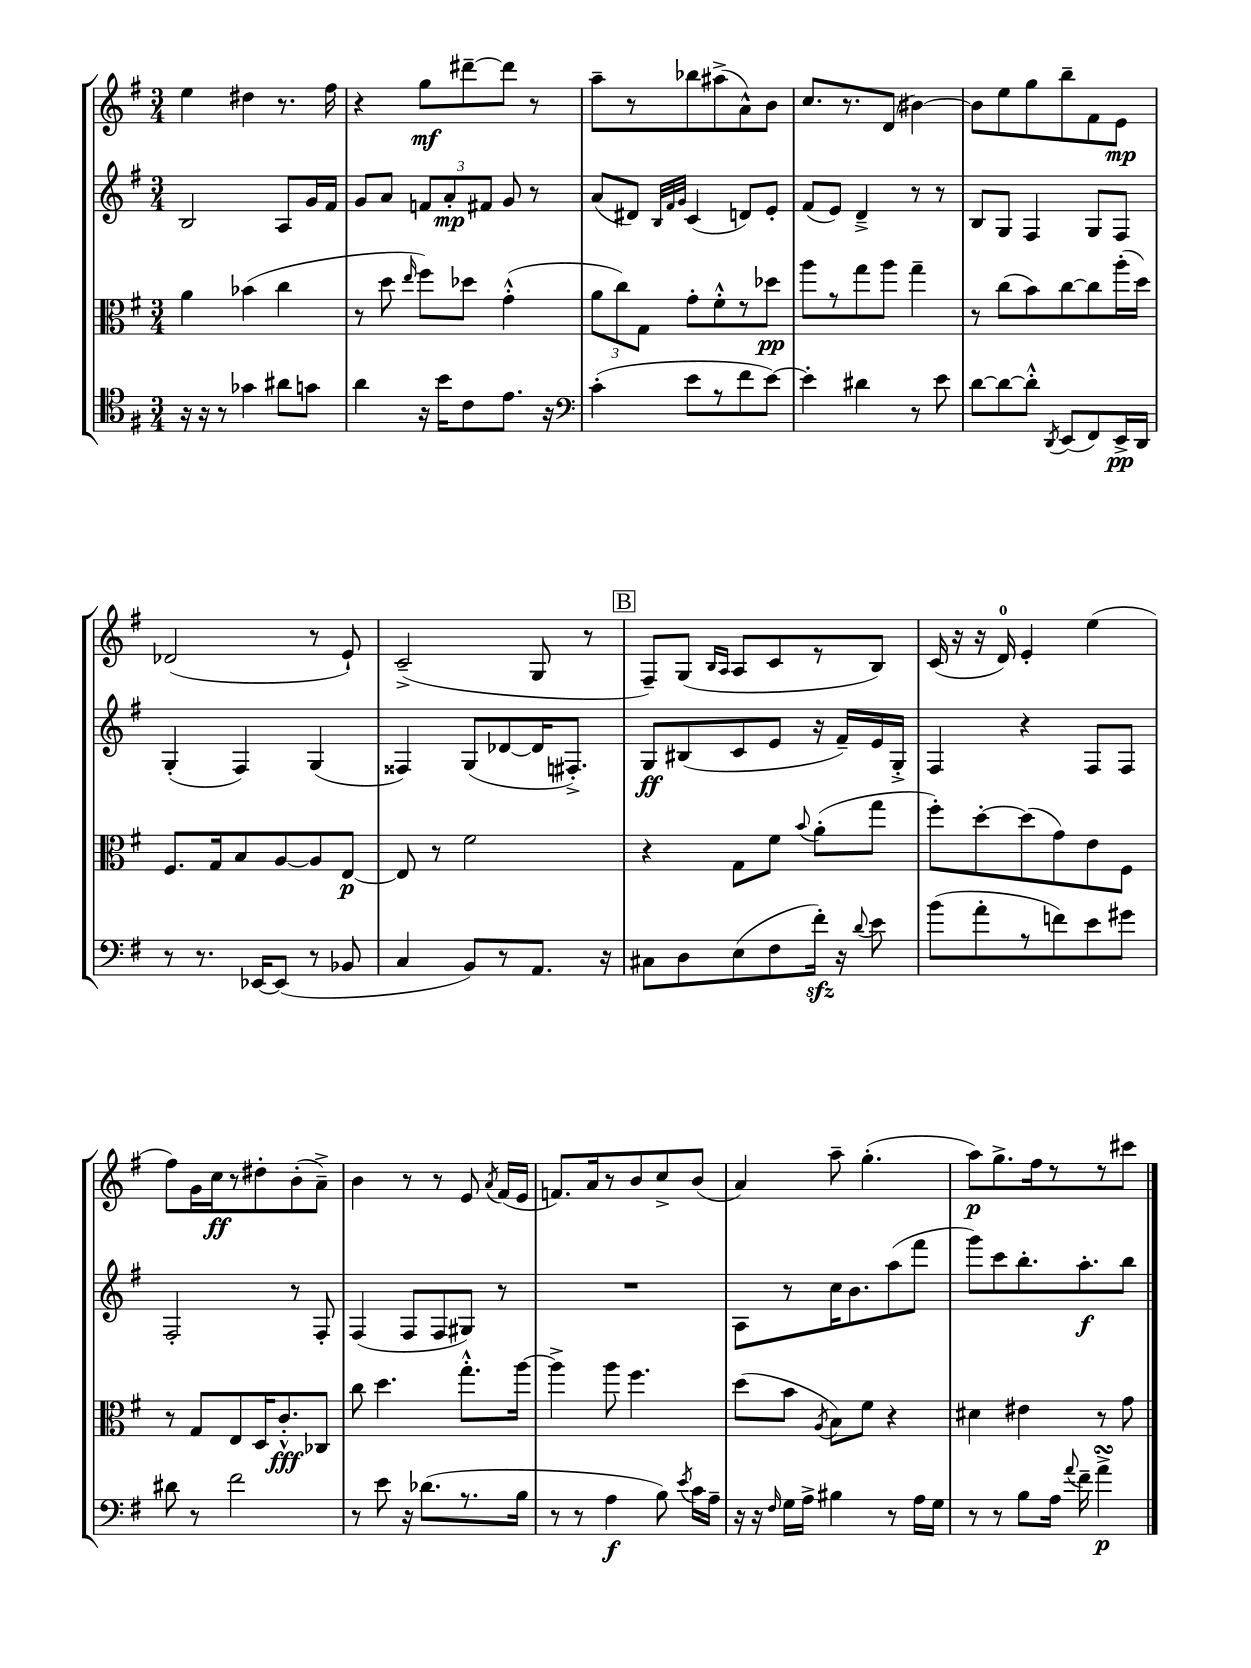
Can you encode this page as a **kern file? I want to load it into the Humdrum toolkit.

**kern	**dynam	**kern	**dynam	**kern	**dynam	**kern	**dynam
*part4	*part4	*part3	*part3	*part2	*part2	*part1	*part1
*staff4	*staff4	*staff3	*staff3	*staff2	*staff2	*staff1	*staff1
*clefC4	*	*clefC3	*	*clefG2	*	*clefG2	*
*k[f#]	*	*k[f#]	*	*k[f#]	*	*k[f#]	*
*M3/4	*	*M3/4	*	*M3/4	*	*M3/4	*
=60	=60	=60	=60	=60	=60	=60	=60
16r	.	4a\	.	2B/	.	4ee\	.
16r	.	.	.	.	.	.	.
8r	.	.	.	.	.	.	.
4g-X\	.	(4b-X\	.	.	.	4dd#X\	.
8a#X\L	.	4cc\	.	8A/L	.	8.r	.
8gn\J	.	.	.	16g/L	.	.	.
.	.	.	.	16f#/JJ	.	16ff#\	.
=61	=61	=61	=61	=61	=61	=61	=61
4a\	.	8r	.	8g/L	.	4r	.
.	.	8dd\	.	8a/J	.	.	.
.	.	16qqee/	.	.	.	.	.
16r	.	8ff#\L)	.	12fn/L	.	8gg\L	mf
16b\KL	.	.	.	.	.	.	.
.	.	.	.	12a'/	mp	.	.
8c\	.	8dd-X\J	.	.	.	[8ddd#X~\	.
.	.	.	.	12f#X/J	.	.	.
8.e\J	.	(4g'^^\	.	8g/	.	8ddd#\J]	.
.	.	.	.	8r	.	8r	.
16r	.	.	.	.	.	.	.
=62	=62	=62	=62	=62	=62	=62	=62
*clefF4	*	*	*	*	*	*	*
(4c'\	.	12a\L	.	(8a/L	.	8aa~\L	.
.	.	12cc\)	.	.	.	.	.
.	.	.	.	8d#X/J)	.	8r	.
.	.	12G\J	.	.	.	.	.
.	.	.	.	32qqB/LLL	.	.	.
.	.	.	.	32qqf#/	.	.	.
.	.	.	.	32qqg/JJJ	.	.	.
8e\L	.	8g'\L	.	(4c/	.	8bb-X\	.
8r	.	8f#'^^\	.	.	.	(8aa#X^\	.
8f#\	.	8r	.	8dn/L)	.	8a^^\)	.
[8e\J)	.	8dd-X\J	pp	8e'/J	.	8b\J	.
=63	=63	=63	=63	=63	=63	=63	=63
4e'\]	.	8aa\L	.	(8f#/L	.	8.cc/L	.
.	.	8r	.	8e/J)	.	.	.
.	.	.	.	.	.	8.r	.
4d#X\	.	8gg\	.	4d~^/	.	.	.
.	.	8aa\J	.	.	.	(8d/J	.
8r	.	4gg~\	.	8r	.	[4b#X\)	.
8e\	.	.	.	8r	.	.	.
=64	=64	=64	=64	=64	=64	=64	=64
[8d\L	.	8r	.	8B/L	.	8b#\L]	.
8d\_	.	(8cc\L	.	8G/J	.	8ee\	.
8d'^^\J]	.	8b\)	.	4F#/	.	8gg\	.
8qDD/	.	.	.	.	.	.	.
(8EE/L	.	[8cc\	.	.	.	8bb~\	.
8FF#/)	.	8cc\]	.	8G/L	.	8f#\	.
16EE^/L	pp	(16aa'\L	.	8F#/J	.	8e\J	mp
16DD/JJ	.	16dd\JJ)	.	.	.	.	.
!!LO:LB:g=z
=65	=65	=65	=65	=65	=65	=65	=65
8r	.	8.F#/L	.	(4G'/	.	(2d-X/	.
8.r	.	.	.	.	.	.	.
.	.	16G/k	.	.	.	.	.
.	.	8B/	.	4F#/)	.	.	.
[16EE-X/KL	.	.	.	.	.	.	.
(8EE-/J]	.	[8A/	.	.	.	.	.
8r	.	8A/]	.	(4G/	.	8r	.
8BB-X/	.	[8E/J	p	.	.	8e`/)	.
=66	=66	=66	=66	=66	=66	=66	=66
4C/	.	8E/]	.	4F##X/)	.	(2c~^/	.
.	.	8r	.	.	.	.	.
8BB/L)	.	2f#\	.	(8G/L	.	.	.
8r	.	.	.	[8d-X/	.	.	.
8.AA/J	.	.	.	16d-/K]	.	8G/	.
.	.	.	.	8.F#X'^/J)	.	.	.
.	.	.	.	.	.	8r	.
16r	.	.	.	.	.	.	.
!!LO:REH:place=s1:t=B
=67	=67	=67	=67	=67	=67	=67	=67
8C#X\L	.	4r	.	8G/L	ff	8F#~/L)	.
8D\	.	.	.	(8B#X/	.	(8G/J	.
.	.	.	.	.	.	16qqB/LL	.
.	.	.	.	.	.	16qqA/JJ	.
(8E\	.	8G\L	.	8c/	.	8A/L	.
8F#\	.	8f#\J	.	8e/J	.	8c/	.
.	.	8qqb/	.	.	.	.	.
16f#zz'\Jk)	.	(8a'\L	.	16r	.	8r	.
16r	.	.	.	16f#~/LL)	.	.	.
8qqd/	.	.	.	.	.	.	.
8e\	.	8gg\J	.	16e/	.	8B/J)	.
.	.	.	.	16G'^/JJ	.	.	.
=68	=68	=68	=68	=68	=68	=68	=68
(8b\L	.	8ff#'\L)	.	4F#/	.	(16c/	.
.	.	.	.	.	.	16r	.
8a'\	.	[8dd'\	.	.	.	16r	.
.	.	.	.	.	.	16d/)	.
8r	.	(8dd\]	.	4r	.	4e'/	.
8fn\)	.	8g\)	.	.	.	.	.
8e\	.	8e\	.	8F#/L	.	(4ee\	.
8g#X\J	.	8F#\J	.	8F#/J	.	.	.
!!LO:LB:g=z
=69	=69	=69	=69	=69	=69	=69	=69
8d#X\	.	8r	.	2F#'/	.	8ff#\L)	.
8r	.	8G/L	.	.	.	16g\L	.
.	.	.	.	.	.	16cc\J	ff
2f#\	.	8E/	.	.	.	8r	.
.	.	16D/K	.	.	.	8dd#X'\	.
.	.	8.c'^^/	fff	.	.	.	.
.	.	.	.	8r	.	(8b'\	.
.	.	8C-X/J	.	8F#'/	.	8a~^\J)	.
=70	=70	=70	=70	=70	=70	=70	=70
8r	.	8cc\	.	(4F#/	.	4b\	.
8e\	.	4.dd\	.	.	.	.	.
16r	.	.	.	8F#/L	.	8r	.
(8.d-X\L	.	.	.	.	.	.	.
.	.	.	.	8F#/	.	8r	.
8.r	.	8.gg'^^\L	.	8G#X/J)	.	8e/	.
.	.	.	.	.	.	8qa/	.
.	.	.	.	8r	.	(16f#/LL	.
16B\Jk	.	[16aa\Jk	.	.	.	16e/JJ	.
=71	=71	=71	=71	=71	=71	=71	=71
8r	.	4aa^\]	.	2.r	.	8.fn/L)	.
8r	.	.	.	.	.	.	.
.	.	.	.	.	.	16a/k	.
4A\	f	8aa\	.	.	.	8r	.
.	.	4.ff#\	.	.	.	8b/	.
8B\)	.	.	.	.	.	8cc^/	.
8qe/	.	.	.	.	.	.	.
16c\LL	.	.	.	.	.	(8b/J	.
16A~\JJ	.	.	.	.	.	.	.
=72	=72	=72	=72	=72	=72	=72	=72
16r	.	(8dd\L	.	8A\L	.	4a/)	.
16r	.	.	.	.	.	.	.
16qqF#/	.	.	.	.	.	.	.
16G\LL	.	8b\J	.	8r	.	.	.
16A^\JJ	.	.	.	.	.	.	.
.	.	8qA/	.	.	.	.	.
4B#X\	.	8B\L)	.	16cc\K	.	8aa~\	.
.	.	.	.	8.b\	.	.	.
.	.	8f#\J	.	.	.	(4.gg'\	.
8r	.	4r	.	(8aa\	.	.	.
16A\LL	.	.	.	8fff#\J	.	.	.
16G\JJ	.	.	.	.	.	.	.
=73	=73	=73	=73	=73	=73	=73	=73
8r	.	4d#X\	.	8ggg\L)	.	8aa\L)	p
8r	.	.	.	8ccc\	.	8.gg^\	.
8B\L	.	4e#X\	.	8.bb'\	.	.	.
.	.	.	.	.	.	16ff#\k	.
16A\Jk	.	.	.	.	.	8r	.
8qqa/	.	.	.	.	.	.	.
16f#~\	.	.	.	8.aa'\	f	.	.
4asSSS^\	p	8r	.	.	.	8r	.
.	.	8g\	.	8bb\J	.	8ccc#X\J	.
==	==	==	==	==	==	==	==
*-	*-	*-	*-	*-	*-	*-	*-
